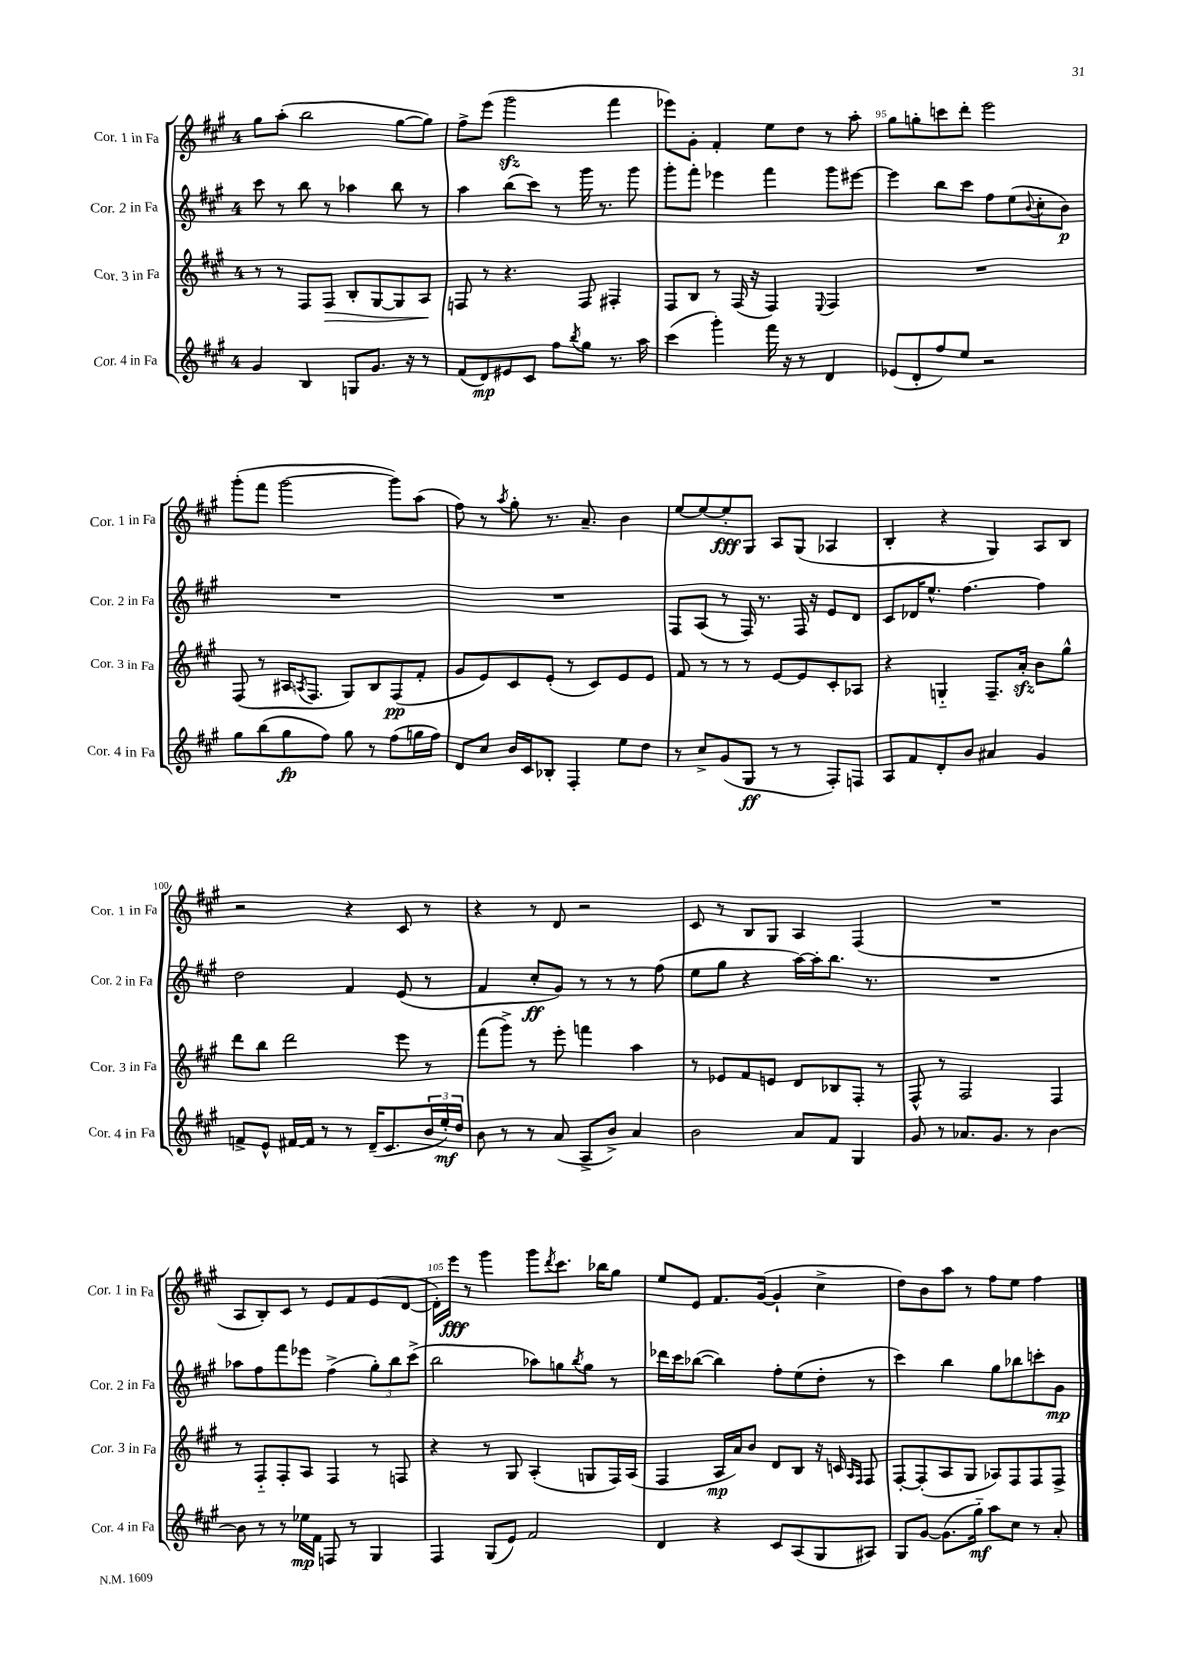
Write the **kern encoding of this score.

**kern	**kern	**kern	**kern
*staff4	*staff3	*staff2	*staff1
*clefG2	*clefG2	*clefG2	*clefG2
*k[f#c#g#]	*k[f#c#g#]	*k[f#c#g#]	*k[f#c#g#]
*M4/4	*M4/4	*M4/4	*M4/4
4g#	8r	8ccc#	8gg#
.	8r	8r	(8aa'
4B	8F#	8bb	2bb
.	8F#	8r	.
8G	8B'	4aa-	.
8.g#	[8G#	.	.
.	8G#]	8bb	[8gg#
16r	.	.	.
8r	8A	8r	8gg#])
=	=	=	=
(8f#	8F	4aa	8ff#^
8d)	8r	.	(8eee
8e#	4.r	(8bb	2ggg#
8c#	.	8ccc#)	.
8ff#	.	8r	.
8qbb	.	.	.
8gg#	8F	16ggg#	.
.	.	8.r	.
8.r	4F#'	.	4fff#
.	.	8ggg#	.
16aa	.	.	.
=	=	=	=
(4ccc#	8F#	8ggg#'	8eee-)
.	8B	8fff#'	8g#'
4ggg#')	8r	4eee-	4f#'
.	(16F#	.	.
.	16r	.	.
16fff#	4F#)	4fff#	8ee
16r	.	.	.
8r	.	.	8dd
.	8qqE	.	.
4d	4F#	8ggg#	8r
.	.	[8eee#	8aa'
=	=	=	=
(8e-	1r	4eee#]	8gg#
8d'	.	.	8gg'
8ff#)	.	8bb	8ccc
8ee	.	8ccc#	8ddd'
2r	.	8ff#	2eee
.	.	(8ee	.
.	.	8qqb	.
.	.	8cc#'	.
.	.	8b)	.
=	=	=	=
8gg#	(8F#	1r	(8ggg#'
(8bb	8r	.	8fff#
8gg#	16A#	.	[2ggg#
.	8qA	.	.
.	8.F#	.	.
8ff#)	.	.	.
8gg#	8G#)	.	.
8r	8B	.	.
(8ff#	(8F#	.	8ggg#])
16gg	8f#'	.	(8aa
16ff#)	.	.	.
=	=	=	=
8d	8g#	1r	8ff#)
8cc#	8e)	.	8r
.	.	.	8qaa
16b	8c#	.	8gg#'
16c#	.	.	.
8B-'	(8e'	.	8.r
4F#'	8r	.	.
.	.	.	8.a~
.	8c#)	.	.
8ee	8e	.	4b
8dd	8e	.	.
=	=	=	=
8r	8f#	8F#	[8ee
8cc#^	8r	(8A	8ee_
(8g#	8r	8r	8ee']
8G#	8r	16F#)	8G#
.	.	8.r	.
8r	[8e	.	8A
8r	8e]	16F#	(8G#
.	.	16r	.
8F#')	8c#'	8e	4A-
8F	8A-	8d	.
=	=	=	=
8A	4r	8c#	4B'
8f#	.	16d-	.
.	.	8.ee^^	.
8d'	4G'~	.	4r
8b	.	[4.ff#	.
4a#	8.F#~	.	4G#)
.	16a'	.	.
4g#	8b	4ff#]	8A
.	8gg#^^	.	8B
=	=	=	=
8f^	8ddd	2dd	2r
8e^^	8bb	.	.
[16f#	2ddd	.	.
16f#]	.	.	.
8r	.	.	.
8r	.	4f#	4r
(16d~	.	.	.
8.c#	.	.	.
.	8eee	(8e	8c#
24b	8r	8r	8r
24ee')	.	.	.
24dd	.	.	.
=	=	=	=
8b	(8fff#	4f#	4r
8r	8ggg#^)	.	.
8r	8r	8cc#'	8r
(8a	8eee'	8g#)	8d
8A^	4fff	8r	2r
8b^)	.	8r	.
4a	4aa	8r	.
.	.	(8ff#	.
=	=	=	=
2b	8r	8ee	8c#
.	8e-	8gg#	8r
.	8f#	4r	8B
.	8e	.	8G#
8a	8d	[16aa)	4A
.	.	16aa']	.
8f#	8B-	8.bb	.
4G#	8F#'	.	(4F#
.	.	8.r	.
.	8r	.	.
=	=	=	=
8g#	8F#^^	1r	1r
8r	8r	.	.
8.a-	2F#	.	.
8.g#	.	.	.
8r	.	.	.
[4b	4F#	.	.
=	=	=	=
8b]	8r	8aa-	8A
8r	8F#'~	8ff#	8B')
8r	8F#'	8fff#	8c#
16ee-	8A	8eee-	8r
16f#	.	.	.
8F	4F#	(4ff#^	8e
8r	.	.	8f#
4G#	8r	12gg#')	(8e
.	.	12bb	.
.	8F	.	[8d
.	.	(12ccc#^	.
=	=	=	=
4F#	4r	2bb	16d'])
.	.	.	16eee
.	.	.	8r
(8G#	8r	.	4ggg#
8e)	8G#	.	.
2f#	(4A'	8aa-)	8ggg#
.	.	.	8qddd
.	.	8gg	8.ccc#
.	.	8qbb	.
.	8G	8gg	.
.	.	.	16bb-
.	16F#)	8r	8gg#
.	(16A	.	.
=	=	=	=
4d	4F#	16ddd-	8ee
.	.	16ccc#	.
.	.	([8bb-	8e
4r	16A	4bb-])	8.f#
.	16a)	.	.
.	8b	.	.
.	.	.	([16g#
8c#	8d	8ff#'	4g#`]
(8A	8B	(8ee	.
8G#	16r	8dd'	4cc#^
.	16c	.	.
.	16qqA	.	.
.	16qqF#	.	.
8A#)	8F#	8r	.
=	=	=	=
8G#	[8F#'	4ccc#)	8dd)
[8g#	(8F#']	.	8b
(8.g#]	8A	4bb	8aa
.	8G#	.	8r
16gg#'~)	.	.	.
8aa	8A-)	8gg#	8ff#
8cc#	8F#	8bb-	8ee
8r	8F#	8ccc'	4ff#
8a'	8F#^	8g#	.
==	==	==	==
*-	*-	*-	*-
